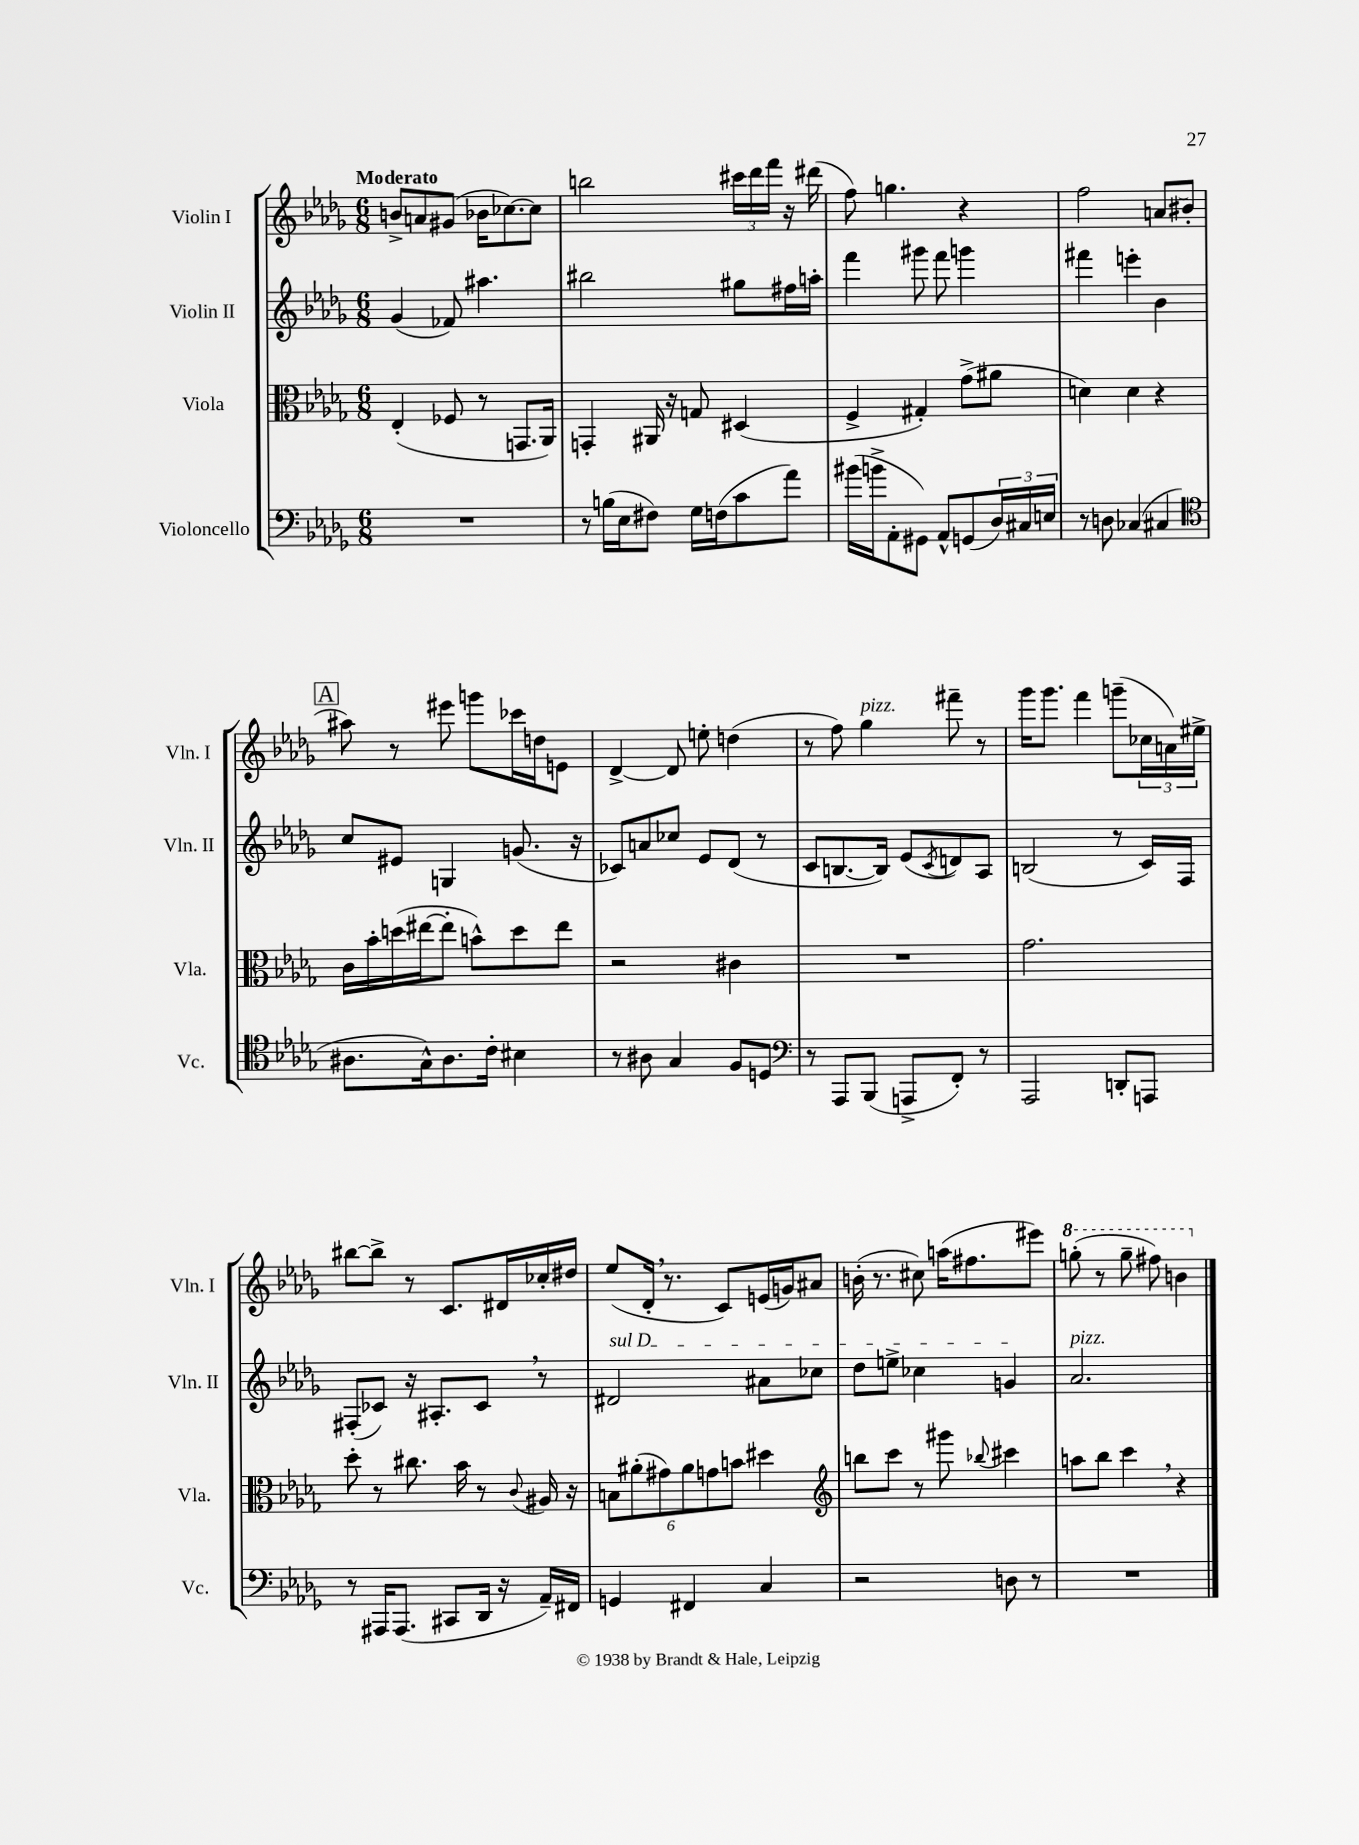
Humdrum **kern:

**kern	**kern	**kern	**kern
*part4	*part3	*part2	*part1
*staff4	*staff3	*staff2	*staff1
*I"Violoncello	*I"Viola	*I"Violin II	*I"Violin I
*I'Vc.	*I'Vla.	*I'Vln. II	*I'Vln. I
*clefF4	*clefC3	*clefG2	*clefG2
*k[b-e-a-d-g-]	*k[b-e-a-d-g-]	*k[b-e-a-d-g-]	*k[b-e-a-d-g-]
*M6/8	*M6/8	*M6/8	*M6/8
=1	=1	=1	=1
!	!	!	!LO:TX:a:B:t=Moderato
2.r	(4E-'/	(4g-/	8bn^/L
.	.	.	8an/
.	8F-X/	8f-X/)	(8g#X/J
.	8r	4.aa#X\	16b-X\KL
.	.	.	[8.cc-X\)
.	8.GGn/L	.	.
.	.	.	8cc-\J]
.	16AA-/Jk)	.	.
=2	=2	=2	=2
8r	4GGn'/	2bb#X\	2bbn\
(16Bn\LL	.	.	.
16E-\J	.	.	.
8F#X\J)	16AA#X/	.	.
.	16r	.	.
16G-\LL	8Gn/	.	.
(16Fn\J	.	.	.
8c\	(4D#X/	8gg#X\L	24ccc#X\LL
.	.	.	24ddd-\
.	.	.	24fff\JJ
8a-\J)	.	16ff#X\L	16r
.	.	16aan'\JJ	(16ddd#X\
=3	=3	=3	=3
(16b#X\LL	4F^/	4fff\	8ff\)
16bn^\J	.	.	.
8AA-'\	.	.	4.ggn\
8GG#X\J)	4G#X'/)	8ggg#X\	.
8AA-^^/L	.	8fff\	.
(8GGn/	(8g-^\L	4gggn\	4r
24D-/L)	8a#X\J	.	.
24C#X/	.	.	.
24En/JJ	.	.	.
=4	=4	=4	=4
8r	4dn\)	4fff#X\	2ff\
8Dn\	.	.	.
(4C-X/	4d\	4eeen'\	.
4C#X/	4r	4b-\	8an/L
.	.	.	(8b#X'/J
!!LO:LB:g=z
!!LO:REH:place=s1:t=A
=5	=5	=5	=5
*clefC4	*	*	*
8.A#X\L	16c\LL	8cc/L	8aa#X\)
.	16b-'\	.	.
.	(16ddn\	8e#X/J	8r
16G-^^\k)	[16ee#X\J	.	.
8.A#\	8ee#'\J]	4Gn/	8eee#X\
.	8bn^^\L)	.	8gggn\L
16c'\Jk	.	.	.
4B#X\	8dd\	(8.gn/	16ccc-X\L
.	.	.	16ddn\J
.	8ee#\J	.	8en\J
.	.	16r	.
=6	=6	=6	=6
8r	2r	8c-X/L)	[4d-^/
8A#X\	.	8an/	.
4G-/	.	8cc-X/J	8d-/]
.	.	8e-/L	8een'\
8F/L	4c#X\	(8d-/J	(4ddn\
8Dn/J	.	8r	.
=7	=7	=7	=7
*clefF4	*	*	*
8r	2.r	8c/L	8r
8AAA-/L	.	[8.Bn/	8ff\)
!	!	!	!LO:TX:a:i:t=pizz.
(8BBB-/J	.	.	4gg-\
.	.	16B/Jk])	.
8AAAn^/L	.	(8e-/L	.
.	.	8qc/	.
8FF'/J)	.	8dn/)	8fff#X~\
8r	.	8A-/J	8r
=8	=8	=8	=8
2AAA-/	2.g-\	(2Bn/	16ggg-\KL
.	.	.	8.ggg-\J
.	.	.	4fff\
8DDn'/L	.	8r	(8gggn~\L
8AAAn/J	.	16c/LL)	24cc-X\L
.	.	.	24an\)
.	.	16F/JJ	.
.	.	.	24ee#X^\JJ
!!LO:LB:g=z
=9	=9	=9	=9
8r	8dd-'\	(8F#X'/L	[8bb#X\L
16AAA#X/KL	8r	8c-X/J)	8bb#^\J]
(8.AAA#/J	.	.	.
.	8.cc#X\	16r	8r
.	.	8.A#X'/L	.
8CC#X/L	.	.	8.c/L
.	16b-\	.	.
16DD-/Jk	8r	8c-,/J	.
16r	.	.	16d#X/L
.	8qqc/	.	.
16AA-~/LL)	16A#X/	8r	16cc-X'/
16FF#X/JJ	16r	.	16dd#X/JJ
=10	=10	=10	=10
!	!	!LO:TX:a:i:t=sul D	!
4GGn/	12Bn\L	2d#X/	(8ee-/L
.	(12a#X'\	.	.
.	.	.	16d-',/Jk
.	12g#X\)	.	.
.	.	.	8.r
4FF#X/	12a#\	.	.
.	12gn\	.	.
.	.	.	8c/L)
.	12bn\J	.	.
4C/	4dd#X\	8a#X\L	(16en/L
.	.	.	16gn/J)
.	.	8cc-X\J	8a#X/J
=11	=11	=11	=11
*	*clefG2	*	*
2r	8bbn\L	8dd-\L	(16bn'\
.	.	.	8.r
.	8ccc\J	8een^\J	.
.	8r	4cc-X\	8cc#X\)
.	8ggg#X\	.	(16aan\KL
.	.	.	8.ff#X\
.	8qqbb-X/	.	.
8Dn\	4ccc#X\	4gn/	.
8r	.	.	8eee#X\J)
=12	=12	=12	=12
*	*	*	*8va
!	!	!LO:TX:a:i:t=pizz.	!
2.r	8aan\L	2.a-/	(8gggn'\
.	8bb-\J	.	8r
.	4ccc,\	.	8ggg~\
.	.	.	8fff#X\)
.	4r	.	4bbn\
*	*	*	*X8va
==	==	==	==
*-	*-	*-	*-
